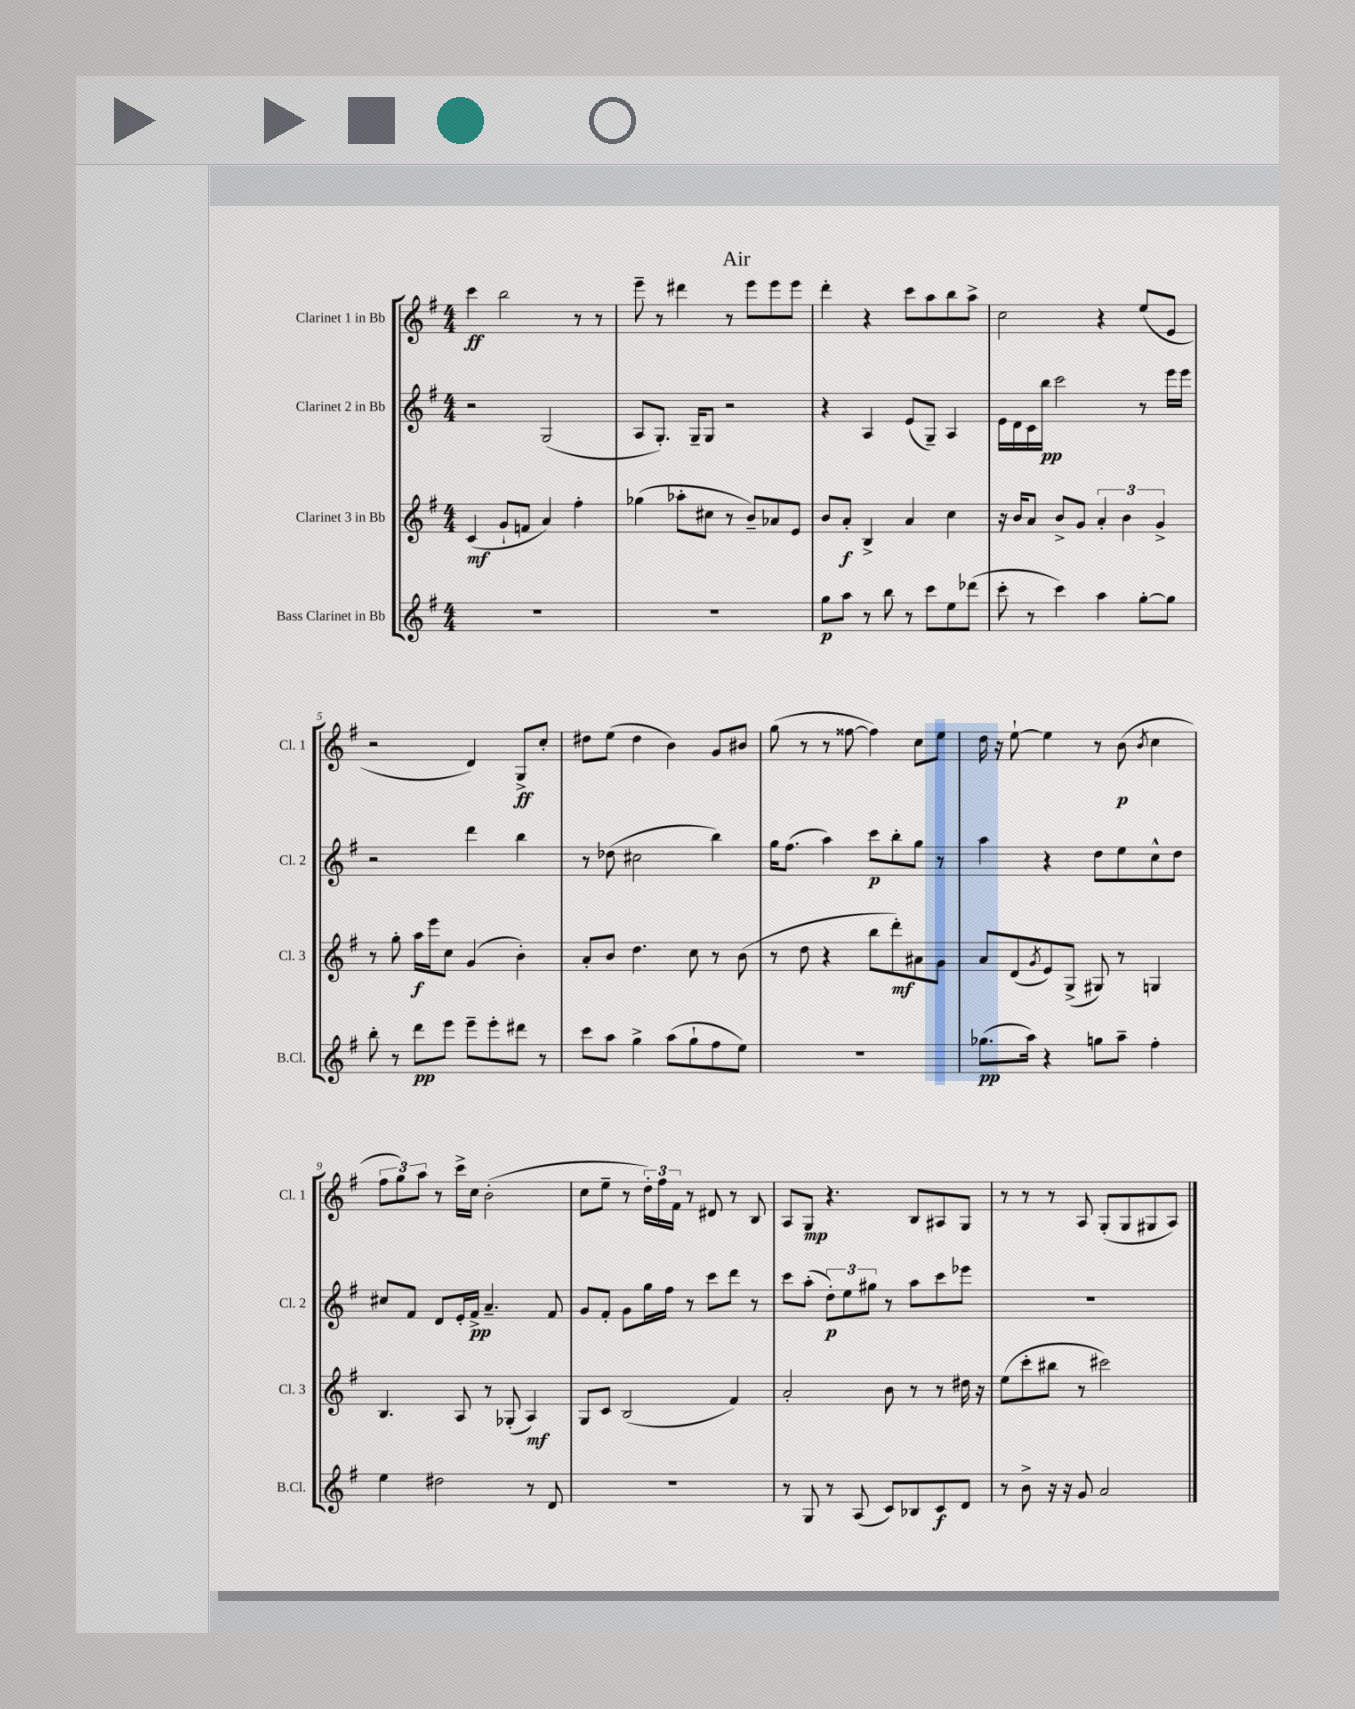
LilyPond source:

\header { title = "Air" }
<<
\new StaffGroup <<
\new Staff = "s0" \with { instrumentName = "Clarinet 1 in Bb" shortInstrumentName = "Cl. 1" } {
    \clef treble \key g \major \numericTimeSignature \time 4/4
    c'''4\ff b''2 r8 r8 |
    e'''8-- r8 dis'''4 r8 e'''8 e'''8 e'''8 |
    d'''4-. r4 c'''8 a''8 b''8 a''8-> |
    c''2 r4 e''8( e'8 |
    r2 d'4) g8->\ff c''8-. |
    dis''8 e''8( dis''4 b'4) g'8 bis'8 |
    g''8( r8 r8 fisis''8~ fisis''4) c''8 e''8 |
    d''16 r16 e''8~-! e''4 r8 b'8\p( \acciaccatura { b'8 } c''4 |
    \tuplet 3/2 { fis''8 g''8) a''8 } r8 c'''16-> c''16 b'2-.( |
    c''8 e''8-- r8 \tuplet 3/2 { d''16-.) fis''16 fis'16 } r8 dis'8 r8 b8 |
    a8 g8\mp r4. b8 ais8 g8 |
    r8 r8 r8 a8 g8-.( g8 gis8 a8) \bar "|." |
}
\new Staff = "s1" \with { instrumentName = "Clarinet 2 in Bb" shortInstrumentName = "Cl. 2" } {
    \clef treble \key g \major \numericTimeSignature \time 4/4
    r2 g2( |
    a8 g8.-.) g16-- g8 r2 |
    r4 a4 e'8( g8--) a4 |
    e'16 d'16 c'16 b''16\pp c'''2 r8 e'''16 e'''16 |
    r2 d'''4 b''4 |
    r8 des''8( cis''2 b''4) |
    g''16 fis''8.( a''4) c'''8\p b''8-. g''8 r8 |
    a''4 r4 d''8 e''8 c''8-^ d''8 |
    cis''8 fis'8 d'8 e'16-. fis'16->\pp a'4.-- fis'8 |
    g'8 fis'8-. g'8 g''16 fis''16 r8 c'''8 d'''8 r8 |
    c'''8 a''8-.( \tuplet 3/2 { d''8-.\p) e''8 gis''8 } r8 a''8 c'''8 ees'''8 |
    R1 \bar "|." |
}
\new Staff = "s2" \with { instrumentName = "Clarinet 3 in Bb" shortInstrumentName = "Cl. 3" } {
    \clef treble \key g \major \numericTimeSignature \time 4/4
    c'4\mf( g'8-! f'8 a'4) fis''4-. |
    ges''4( aes''8-. cis''8 r8 b'8--) aes'8 e'8 |
    b'8 a'8-.\f b4-> a'4 c''4 |
    r16 b'16 a'8 b'8-> g'8 \tuplet 3/2 { a'4-. b'4 g'4-> } |
    r8 g''8-. a''16\f e'''16 c''8 g'4( b'4-.) |
    a'8-. b'8 d''4. c''8 r8 b'8( |
    r8 d''8 r4 b''8 d'''8-.\mf) ais'8 g'8 |
    a'8 d'8( \acciaccatura { g'8 } e'8) g8->( gis8) r8 g4 |
    b4. a8 r8 ges8-.( a4\mf) |
    g8 c'8 b2( fis'4) |
    a'2-. b'8 r8 r8 dis''16 r16 |
    e''8( c'''8-. bis''8 r8 cis'''2) \bar "|." |
}
\new Staff = "s3" \with { instrumentName = "Bass Clarinet in Bb" shortInstrumentName = "B.Cl." } {
    \clef treble \key g \major \numericTimeSignature \time 4/4
    R1 |
    R1 |
    g''8\p a''8 r8 b''8 r8 c'''8 e''8 des'''8( |
    c'''8-. r8 c'''4) a''4 g''8~-. g''8 |
    b''8-. r8 d'''8\pp e'''8 e'''8-- e'''8-. dis'''8 r8 |
    c'''8 a''8 g''4-> a''8( g''8-! fis''8 e''8) |
    R1 |
    ges''8.\pp( a''16) r4 g''8 a''8-- fis''4-. |
    e''4 dis''2 r8 d'8 |
    R1 |
    r8 g8 r8 a8( c'8) bes8 c'8\f d'8 |
    r8 b'8-> r16 r16 g'8 a'2 \bar "|." |
}
>>
>>
